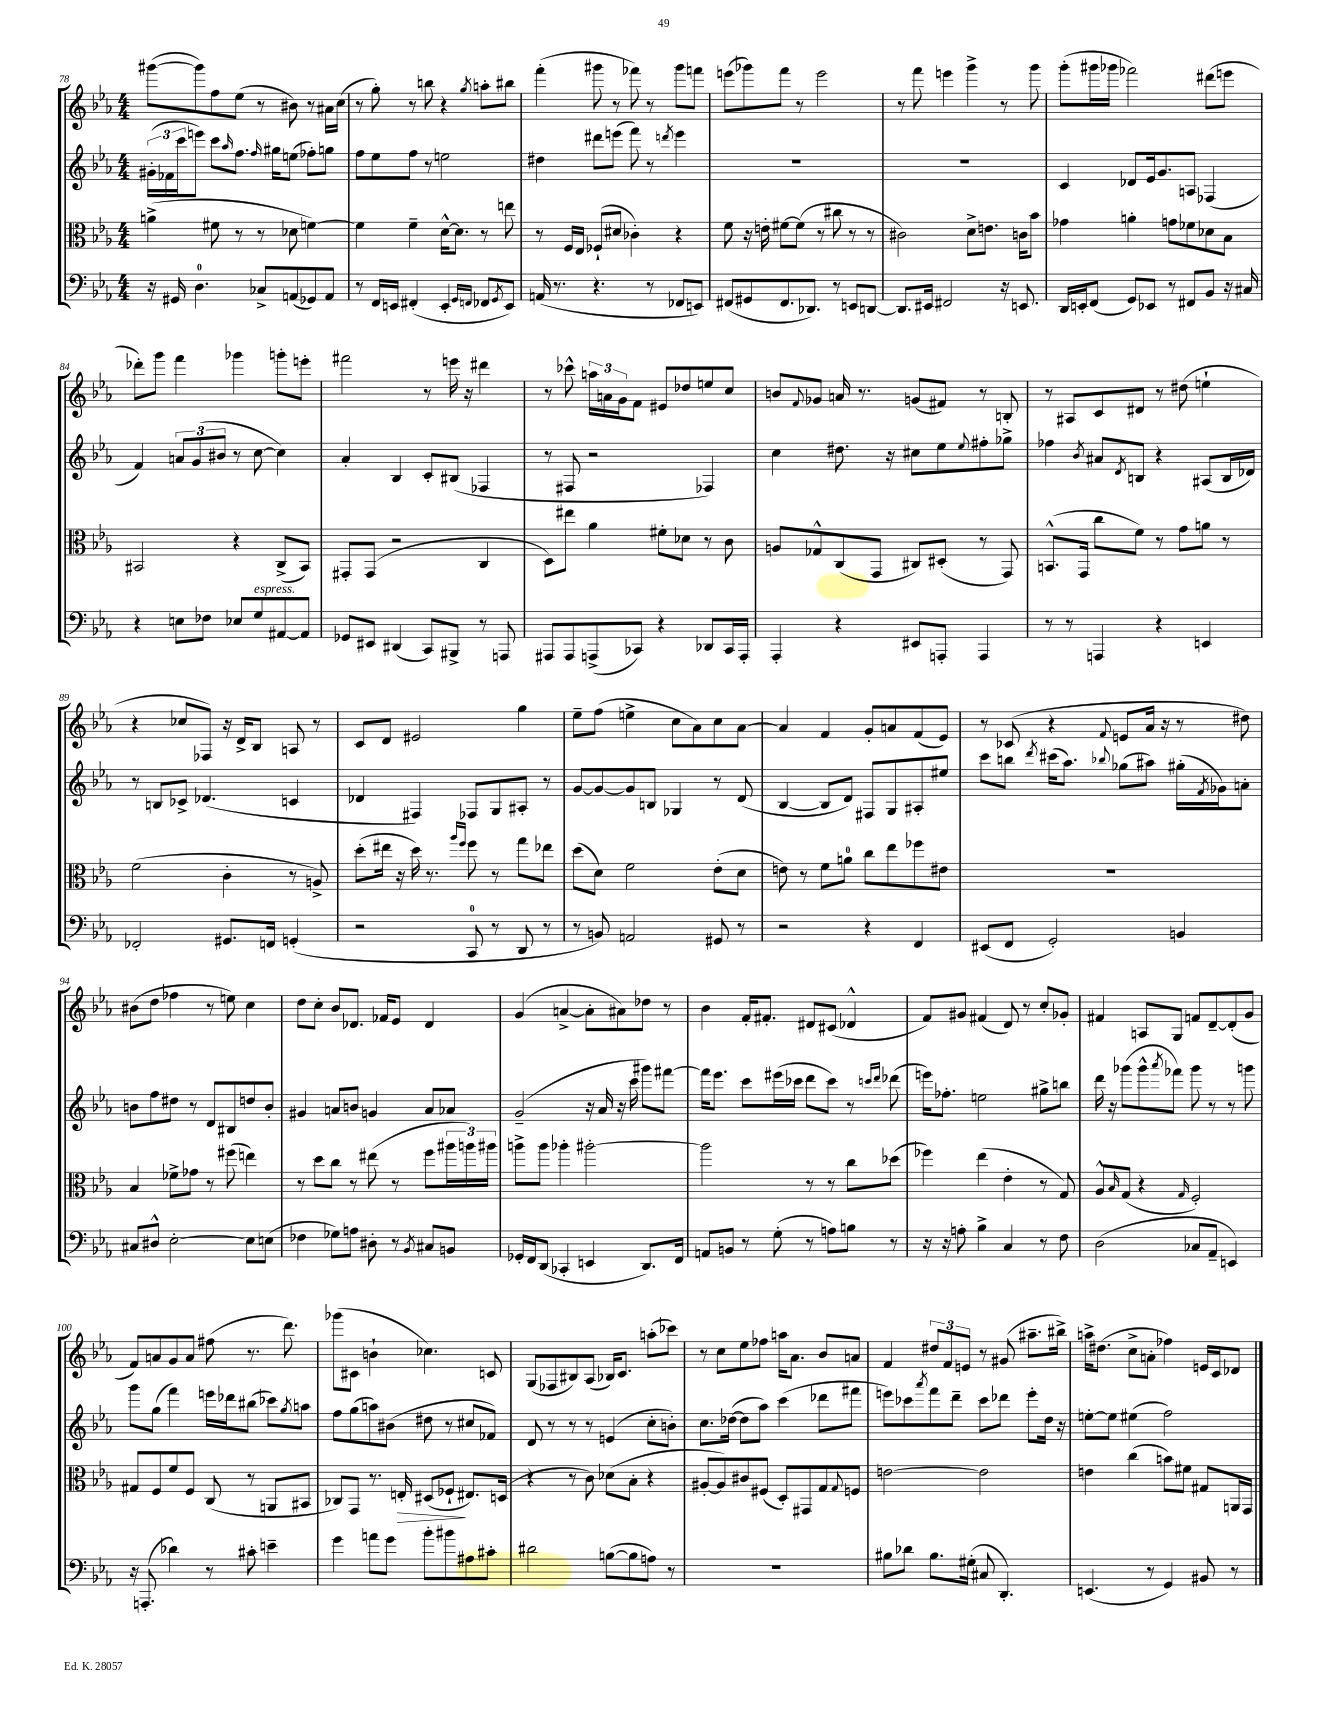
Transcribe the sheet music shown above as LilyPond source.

<<
\new StaffGroup <<
\new Staff = "s0" {
    \clef treble \key ees \major \numericTimeSignature \time 4/4
    gis'''8~( gis'''8) f''8 ees''8( r8 bis'8) r8 ais'16 c''16( |
    r8 g''8-.) r8 b''8 r4 \acciaccatura { g''8 } a''8-. bis''8 |
    f'''4-.( gis'''8 r8 fes'''8) r8 gis'''8 f'''8 |
    e'''8( ges'''8) f'''8 r8 e'''2 |
    r8 f'''8 e'''4 g'''4-> r8 g'''8 |
    g'''8-.( gis'''16 ges'''16 fes'''2) dis'''8( e'''8 |
    des'''8-.) g'''8 f'''4 ges'''4 g'''8-. e'''8-. |
    fis'''2 r8 e'''16 r16 dis'''4 |
    r8 ces'''8-^ \tuplet 3/2 { a''16 a'16 g'16 } f'8 eis'8 des''8 e''8 c''8 |
    b'8 \appoggiatura { f'8 } ges'8 a'16 r8. g'8( fis'8) r8 b8-. |
    r8 ais8 c'8 dis'8 r8 dis''8( e''4-! |
    r4 ces''8 fes8) r16 d'16-> bes8 a8 r8 |
    c'8 d'8 eis'2 g''4 |
    ees''8-- f''8( e''4-> c''8 aes'8) c''8 aes'8~ |
    aes'4 f'4 g'8-. a'8 f'8( ees'8) |
    r8 ces'8( r4 \appoggiatura { f'8 } e'8 aes'16 r16 r8 dis''8) |
    bis'8( d''8 fes''4 r8 e''8) c''4 |
    d''8 c''8-. bes'8 des'8. fes'16 ees'8 des'4 |
    g'4( a'4~-> a'8-. ais'8) des''8 r8 |
    bes'4 f'16-. fis'8.-. dis'8 cis'8( des'4-^ |
    f'8) gis'8 fis'4( d'8) r8 c''8-. ges'8-. |
    fis'4 a8 g8 f'8 d'8~-- d'8-.( g'8 |
    f'8) a'8 g'8 a'8 fis''8( r8. d'''8.) |
    ges'''8( cis'8 b'4-! ces''4.) c'8 |
    g8( fes8 bis8) aes8( bes16) c'8. a''8-.( ces'''8) |
    r8 c''8 ees''8 fes''8 a''16 aes'8. bes'8 a'8 |
    f'4 \tuplet 3/2 { dis''8 f'8 e'8 } r8 gis'8( ais''8.-- bis''16->) |
    a''16-> dis''8.( c''8-> a'8-. fes''4) e'16 c'16 des'8 \bar "|." |
}
\new Staff = "s1" {
    \clef treble \key ees \major \numericTimeSignature \time 4/4
    \tuplet 3/2 { gis'16-.( fes'16 c'''16 } e'''8) c'''8 \grace { aes''16 } f''8. \grace { f''16 } gis''16 e''8( fes''8-.) g''8 |
    f''8 ees''8 f''8 r8 e''2 |
    dis''4 dis'''8 e'''8( f'''8) r8 \acciaccatura { d'''8 } e'''4 |
    R1 |
    R1 |
    c'4 des'8 ees'16 g'8. a8 fes4( |
    f'4) \tuplet 3/2 { a'8 g'8( bis'8 } r8 c''8~ c''4) |
    aes'4-. bes4 c'8-. bis8( fes4 |
    r8 fis8 r2 fes4) |
    c''4 dis''8. r16 cis''8 ees''8 \appoggiatura { ees''8 } fis''8-. ges''8-> |
    fes''4 \acciaccatura { bes'8 } ais'8 \acciaccatura { d'8 } b8 r4 ais8( b16 des'16) |
    r8 b8 ces'8-> des'4.( c'4 |
    des'4 fis4) fes8 g8 ais8-. r8 |
    g'8~ g'8~ g'8 b8 ges4 r8 d'8( |
    bes4~ bes8 d'8) fis8 g8 ais8-. eis''8 |
    c'''8 b''8 \acciaccatura { d'''8 } cis'''16( aes''8.) \appoggiatura { bes''8 } ges''8( ais''8) gis''16-.( \acciaccatura { f'8 } ges'16) a'8-. |
    b'8 f''8 dis''8 r8 d'8 bis8 d''8 b'8-. |
    gis'4 a'8 b'8 g'4 a'8 aes'8 |
    g'2--( r16 aes'16 r16 c'''16 gis'''8) fis'''8~ |
    fis'''16 ees'''8. c'''8 eis'''16( ces'''16 d'''8 ces'''8) r8 \grace { c'''16 d'''16 } des'''8( |
    e'''16) fes''8.-. e''2 gis''8-> b''8 |
    d'''16 r16 ges'''8( ges'''8-^ \acciaccatura { aes'''8 } fes'''8) ges'''8 r8 r8 g'''8 |
    g'''8 g''8( f'''4) e'''16 des'''16 bis''8( ces'''8) \acciaccatura { g''8 } a''8 |
    f''8 g''8( a''8) bis'8( dis''8 r8 cis''8 fes'8) |
    d'8 r8 r8 r8 e'4( c''8-. b'8-.) |
    c''8. des''16~( des''8 aes''8) c'''4( des'''8 fis'''8 |
    e'''8) ces'''8 \acciaccatura { aes'''8 } f'''8 d'''8-- ces'''8 des'''8 e'''8-. d''16 r16 |
    e''8~-. e''8 eis''4( f''2) \bar "|." |
}
\new Staff = "s2" {
    \clef alto \key ees \major \numericTimeSignature \time 4/4
    a'4->( fis'8 r8 r8 des'8 f'4~) |
    f'4 f'4-- d'16~-^ d'8. r8 e''8 |
    r8 f16 ees16 fes8-!( dis'8 ces'4-.) r4 |
    f'8 r16 e'16-. fis'8~ fis'8( r8 cis''8 r8 r8 |
    cis'2) d'8-> e'8. c'16 bes'8 |
    ges'4 a'4-. g'8 fes'8 des'8 bes8 |
    bis,2 r4 c8->( bis,8) |
    gis,8-. gis,8( r2 c4 |
    d8) eis''8 aes'4 fis'8-. des'8 r8 c'8 |
    a8 ges8-^ c8( g,8 cis8) dis8-.( r8 g,8) |
    b,8.-^( g,16 c''8 f'8) r8 g'8 a'8 r8 |
    f'2( c'4-. r8 a8->) |
    d''8-.( eis''16 r16 d''16) r8. \grace { aes''16 f''16 } f''8 r8 g''8 ees''8 |
    d''8( d'8) f'2 ees'8-.( d'8 |
    e'8) r8 f'8 a'8-0 c''8 ees''8 fes''8 eis'8 |
    R1 |
    bes4 fes'8-> ges'8 r8 fis''8( e''4) |
    r8 d''8 c''8 r8 eis''8( r8 f''8 \tuplet 3/2 { ais''16 a''16) ais''16 } |
    a''8-> a''8 aes''4-. ais''2~-. |
    ais''2 r8 r8 c''8 des''8( |
    fes''4) ees''4( ees'4-. r8 g8) |
    aes8-^ \grace { bes16 } g8( r4 \grace { g16 } f2-.) |
    gis8 f8 f'8 f8 c8( r8 a,8 bis,8 |
    ces8) g,8 r8. e16-.\> dis8( fes8-!\! eis8.) d16( |
    r4 r8 c'8) des'8( bes8-. r4 |
    ais8~-. ais8) cis'8 fis8( d8-.) gis,8 g8 \appoggiatura { g8 } f8 |
    e'2~ e'2 |
    e'4 c''4( b'8) fis'8 gis8 a,16 g,16 \bar "|." |
}
\new Staff = "s3" {
    \clef bass \key ees \major \numericTimeSignature \time 4/4
    r16 gis,16 d4.-0 ces8-> a,8( ges,8) a,8 |
    r8 f,16 e,16 fis,4-.( e,4-. \grace { g,16 f,16 } fes,8 \acciaccatura { g,8 } e,8) |
    a,16( r8. r4. r8 fes,8 e,8) |
    fis,8( gis,8 fis,8. des,8.) r8 e,8 d,8~ |
    d,8. eis,16 fis,2 r16 e,8. |
    d,16 e,16-. f,8( g,8) ees,8 r8 fis,8 bes,8 r16 cis16 |
    r4 e8 fes8 ees8 g8^\markup { \italic "espress." } ais,8~ ais,8 |
    ges,8 eis,8 dis,4( c,8) bis,,8-> r8 a,,8 |
    ais,,8 ais,,8 a,,8->( ces,8) r4 des,8 ces,16 a,,16-. |
    aes,,4-. r4 eis,8 a,,8-. a,,4 |
    r8 r8 a,,4 r4 e,4 |
    fes,2-. gis,8. f,16 g,4-.( |
    r2 c,8-0 r8 d,8 r8 |
    r8 b,8) a,2 gis,8 r8 |
    r2 r4 f,4 |
    eis,8( f,8 g,2-.) b,4 |
    cis8 dis8-^ ees2~-. ees8 e8( |
    fes4 ges8) a8 dis8-. r8 \acciaccatura { bes,8 } cis8 b,8 |
    ges,16-. f,16 d,8( ces,4-. e,4 d,8.) f,16 |
    a,8 b,8 r8 g8-.( r8 a8) b8 r8 |
    r16 r16 a8-. bes4-> c4 r8 f8 |
    d2( ces8 aes,8-- e,4) |
    r16 a,,8.-.( des'4) r8 cis'8-. e'4-- |
    g'4 a'8 g'8 bes'8-. bis'8 ais8 cis'8-. |
    dis'2 b8~( b8 a8) r8 |
    R1 |
    bis8 des'8 bis8. gis16-.( cis8 d,4.-.) |
    e,4.( r8 g,4) bis,8 r8 \bar "|." |
}
>>
>>
\layout { \context { \Score currentBarNumber = #78 } }
